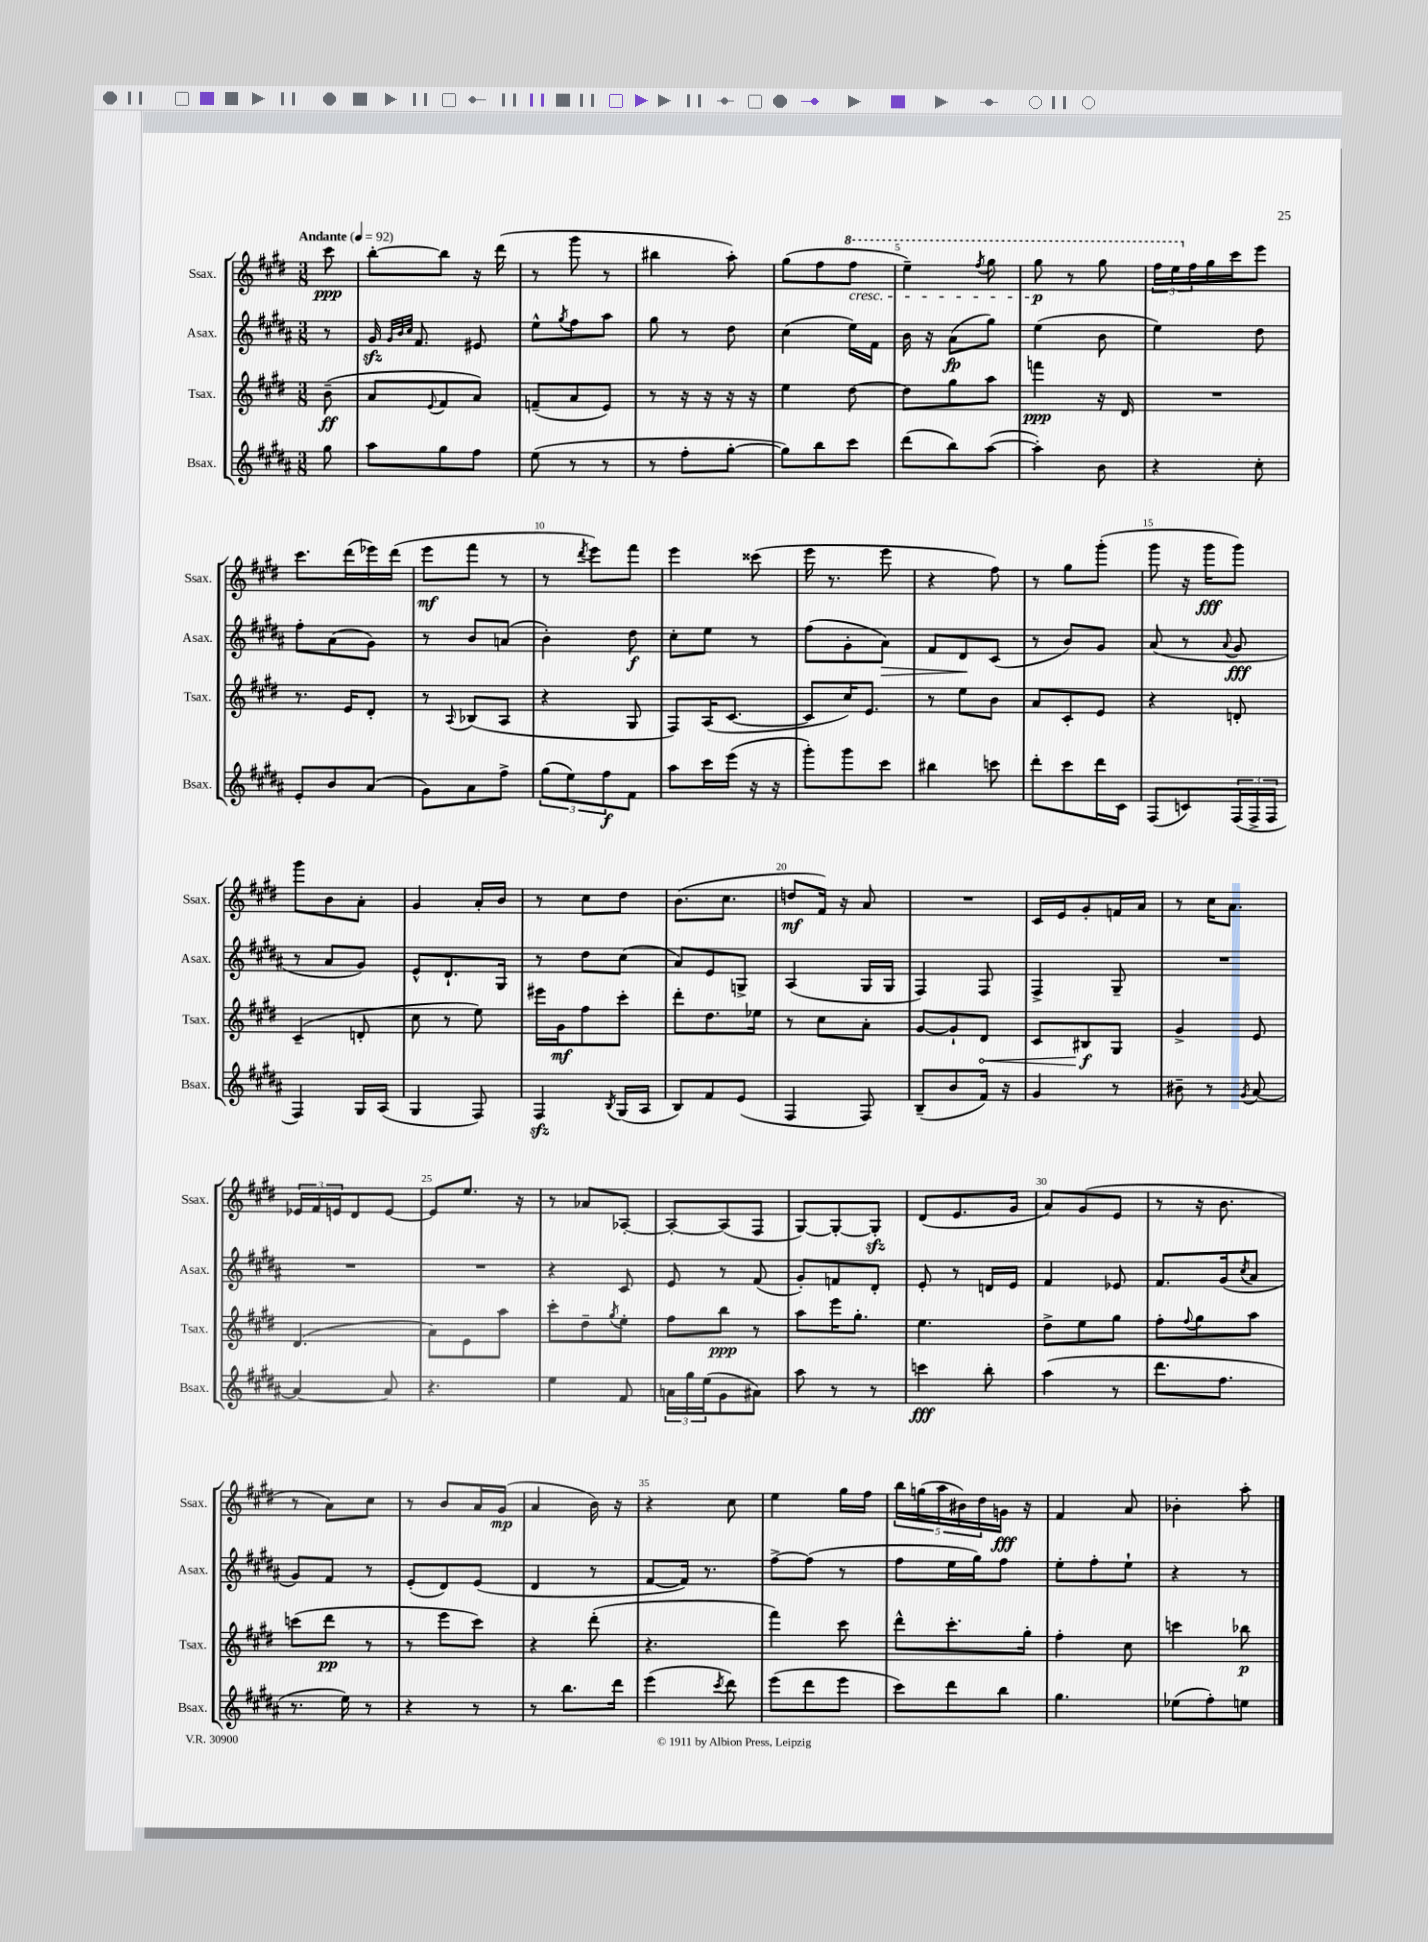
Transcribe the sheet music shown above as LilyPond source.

<<
\new StaffGroup <<
\new Staff = "s0" \with { instrumentName = "Ssax." shortInstrumentName = "Ssax." } {
    \clef treble \key e \major \numericTimeSignature \time 3/8 \partial 8 \tempo "Andante" 4 = 92
    cis'''8\ppp |
    b''8~-. b''8 r16 dis'''16( |
    r8 gis'''8 r8 |
    bis''4 a''8-.) |
    gis''8( fis''8 \ottava #1 fis'''8\cresc |
    e'''4--) \acciaccatura { fis'''8 } gis'''8 |
    gis'''8\p\! r8 gis'''8 |
    \tuplet 3/2 { fis'''16 e'''16 \ottava #0 fis''16 } gis''16 cis'''16 e'''8 |
    cis'''8. dis'''16( ees'''16) dis'''16( |
    e'''8\mf fis'''8 r8 |
    r8 \acciaccatura { dis'''8 } e'''8) fis'''8 |
    e'''4 cisis'''8( |
    e'''16 r8. e'''8 |
    r4 fis''8) |
    r8 gis''8 gis'''8-.( |
    gis'''8 r16 gis'''16\fff gis'''8) |
    gis'''8 b'8 a'8-. |
    gis'4 a'16-. b'16 |
    r8 cis''8 dis''8 |
    b'8.( cis''8. |
    d''8\mf fis'16) r16 a'8 |
    R4. |
    cis'16 e'16 gis'8-. f'16 a'16 |
    r8 cis''16 a'8. |
    \tuplet 3/2 { ees'16 fis'16 e'16 } dis'8 e'8~ |
    e'8 e''8. r16 |
    r8 aes'8 aes8~-. |
    aes8~-. aes8( fis8 |
    gis8~) gis8~-. gis8-.\sfz |
    dis'8( e'8. gis'16 |
    a'8) gis'8( e'8 |
    r8 r16 b'8. |
    r8 a'8) cis''8 |
    r8 b'8 a'16 gis'16\mp( |
    a'4 b'16) r16 |
    r4 cis''8 |
    e''4 gis''16 fis''16 |
    \tuplet 5/4 { b''16 g''16( a''16 bis'16) dis''16 } g'16\fff r16 |
    fis'4 a'8 |
    bes'4-. a''8-. \bar "|." |
}
\new Staff = "s1" \with { instrumentName = "Asax." shortInstrumentName = "Asax." } {
    \clef treble \key b \major \numericTimeSignature \time 3/8 \partial 8
    r8 |
    gis'16\sfz \grace { gis'32 b'32 cis''32 } fis'8. eis'8 |
    e''8-^ \acciaccatura { gis''8 } fis''8 ais''8 |
    gis''8 r8 dis''8 |
    cis''4( e''16) fis'16 |
    b'16 r16 ais'8\fp( gis''8) |
    e''4( b'8 |
    e''4) dis''8 |
    fis''8-. ais'8( gis'8) |
    r8 b'8 a'8( |
    b'4-.) dis''8\f |
    cis''8-. e''8 r8 |
    fis''8( gis'8-. ais'8\>) |
    fis'8 dis'8\! cis'8( |
    r8 b'8) gis'8 |
    ais'8( r8 \appoggiatura { ais'8 } gis'8\fff |
    r8 ais'8 gis'8) |
    e'8-^ dis'8.-! gis16 |
    r8 dis''8 cis''8( |
    ais'8) e'8 g8-> |
    ais4( gis16 gis16 |
    fis4) fis8 |
    fis4-> gis8-- |
    R4. |
    R4. |
    R4. |
    r4 cis'8 |
    e'8 r8 fis'8( |
    gis'8-.) f'8 dis'8-. |
    e'8-. r8 d'16 e'16 |
    fis'4 ees'8 |
    fis'8. gis'16( \acciaccatura { cis''8 } ais'8 |
    gis'8) fis'8 r8 |
    e'8-.( dis'8) e'8( |
    dis'4 r8 |
    fis'8~ fis'16) r8. |
    fis''8~-> fis''8( r8 |
    fis''8 e''16 gis''16) fis''8 |
    e''8-. fis''8-. e''8-! |
    r4 r8 \bar "|." |
}
\new Staff = "s2" \with { instrumentName = "Tsax." shortInstrumentName = "Tsax." } {
    \clef treble \key e \major \numericTimeSignature \time 3/8 \partial 8
    b'8--\ff( |
    a'8 \appoggiatura { e'8 } fis'8 a'8) |
    f'8--( a'8 e'8) |
    r8 r16 r16 r16 r16 |
    e''4 dis''8~ |
    dis''8 gis''8 a''8 |
    f'''4\ppp r16 dis'16 |
    R4. |
    r8. e'16 dis'8-. |
    r8 \appoggiatura { a8 } bes8( a8 |
    r4 gis8 |
    fis8) a16( cis'8.~ |
    cis'8 cis''16) e'8. |
    r8 e''8 b'8 |
    a'8 cis'8-. e'8 |
    r4 d'8-. |
    cis'4--( d'8-. |
    cis''8 r8 e''8) |
    eis'''16 gis'16\mf fis''8 cis'''8-. |
    dis'''8-. dis''8. ees''16 |
    r8 cis''8 a'8-. |
    gis'8~ gis'8-! \once \override Hairpin.circled-tip = ##t dis'8\< |
    cis'8 bis8\f\! gis8 |
    gis'4-> e'8 |
    dis'4.( |
    a'8) e'8 a''8 |
    cis'''8-. dis''8-- \acciaccatura { gis''8 } e''8-. |
    fis''8 b''8\ppp r8 |
    a''8 e'''16 gis''8.-. |
    e''4. |
    dis''8-> e''8 gis''8 |
    fis''8-. \appoggiatura { fis''8 } gis''8 a''8 |
    c'''8( dis'''8\pp r8 |
    r8 e'''8 cis'''8) |
    r4 dis'''8-.( |
    r4. |
    fis'''4) cis'''8 |
    dis'''8-^ cis'''8.-. gis''16-. |
    fis''4-. cis''8 |
    c'''4 bes''8\p \bar "|." |
}
\new Staff = "s3" \with { instrumentName = "Bsax." shortInstrumentName = "Bsax." } {
    \clef treble \key b \major \numericTimeSignature \time 3/8 \partial 8
    gis''8 |
    ais''8 gis''8 fis''8 |
    e''8( r8 r8 |
    r8 fis''8-. gis''8~-. |
    gis''8) b''8 cis'''8 |
    dis'''8( b''8) ais''8~( |
    ais''4-.) b'8 |
    r4 cis''8-. |
    e'8-. b'8 ais'8( |
    gis'8) ais'8 fis''8-> |
    \tuplet 3/2 { gis''8( e''8) fis''8\f } fis'8 |
    ais''8 cis'''16 e'''16( r16 r16 |
    gis'''8-.) gis'''8 cis'''8 |
    bis''4 c'''8 |
    dis'''8-. cis'''8 dis'''16 cis'16 |
    fis8( c'8) \tuplet 3/2 { fis16( fis16-> fis16 } |
    fis4) gis16 ais16( |
    gis4 fis8) |
    fis4\sfz \acciaccatura { b8 } gis16( ais16 |
    b8) fis'8 e'8( |
    fis4 fis8) |
    b8--( b'8 fis'16) r16 |
    gis'4 r8 |
    bis'8-- r8 \acciaccatura { gis'8 } ais'8~ |
    ais'4~ ais'8 |
    r4. |
    e''4 fis'8 |
    \tuplet 3/2 { a'16 gis''16 e''16( } gis'8 ais'8) |
    ais''8 r8 r8 |
    c'''4\fff b''8-. |
    ais''4( r8 |
    dis'''8. fis''8. |
    r8. e''16) r8 |
    r4 r8 |
    r8 b''8. dis'''16 |
    e'''4( \acciaccatura { cis'''8 } dis'''8) |
    e'''8( dis'''8 e'''8 |
    cis'''8) dis'''8 b''8 |
    gis''4. |
    ees''8( fis''8-.) e''8 \bar "|." |
}
>>
>>
\layout { \context { \Score \override BarNumber.break-visibility = ##(#f #t #t) barNumberVisibility = #(every-nth-bar-number-visible 5) } }
